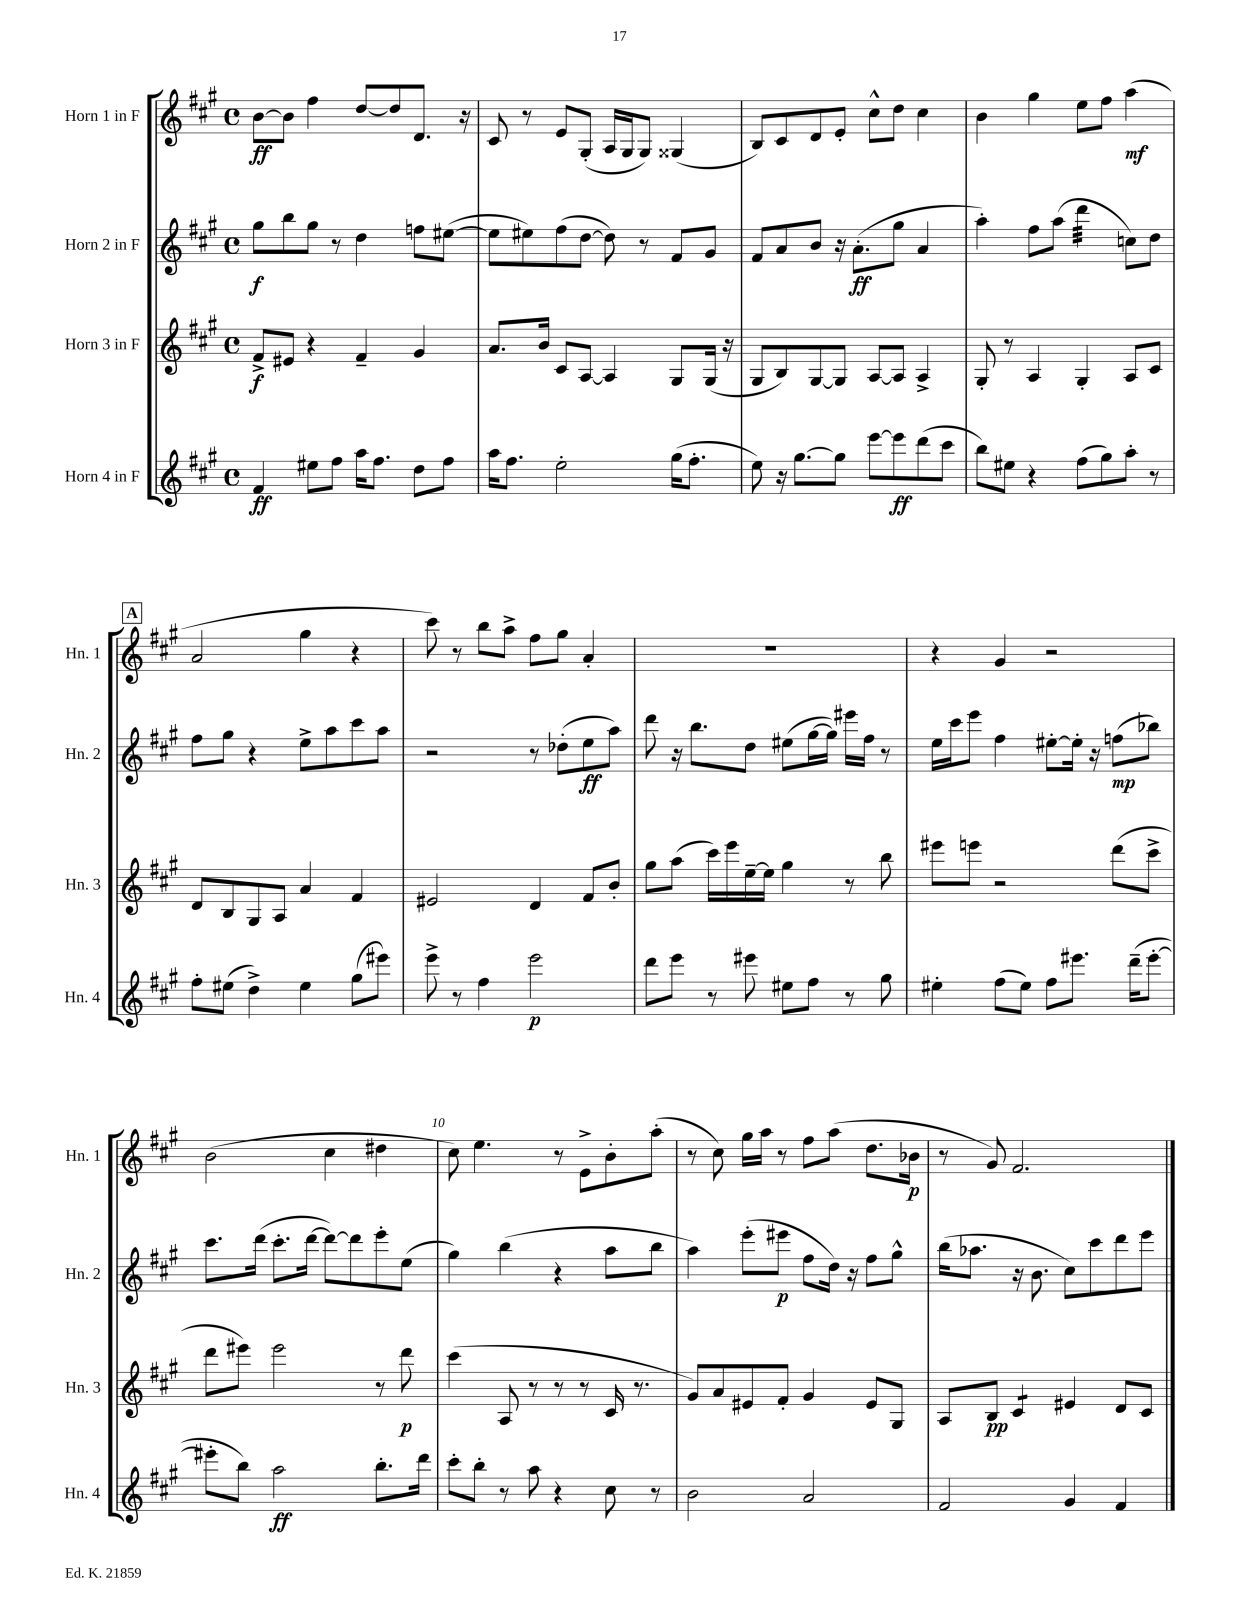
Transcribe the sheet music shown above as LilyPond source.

<<
\new StaffGroup <<
\new Staff = "s0" \with { instrumentName = "Horn 1 in F" shortInstrumentName = "Hn. 1" } {
    \clef treble \key a \major \defaultTimeSignature \time 4/4
    b'8~\ff b'8 fis''4 d''8~ d''8 d'8. r16 |
    cis'8 r8 e'8 gis8-.( a16 gis16 gis8) gisis4( |
    b8) cis'8 d'8 e'8-. cis''8-^ d''8 cis''4 |
    b'4 gis''4 e''8 fis''8 a''4\mf( |
    \mark \markup { \box "A" } a'2 gis''4 r4 |
    cis'''8) r8 b''8 a''8-> fis''8 gis''8 a'4-. |
    R1 |
    r4 gis'4 r2 |
    b'2( cis''4 dis''4 |
    cis''8) e''4. r8 e'8-> b'8-. a''8-.( |
    r8 cis''8) gis''16 a''16 r8 fis''8 a''8( d''8. bes'16\p |
    r8 gis'8) fis'2. \bar "|." |
}
\new Staff = "s1" \with { instrumentName = "Horn 2 in F" shortInstrumentName = "Hn. 2" } {
    \clef treble \key a \major \defaultTimeSignature \time 4/4
    gis''8\f b''8 gis''8 r8 d''4 f''8 eis''8~( |
    eis''8 eis''8) fis''8( d''8~ d''8) r8 fis'8 gis'8 |
    fis'8 a'8 b'8 r16 a'8.-.\ff( gis''8 a'4 |
    a''4-.) fis''8 a''8( d'''4:32 c''8) d''8 |
    \mark \markup { \box "A" } fis''8 gis''8 r4 e''8-> a''8 cis'''8 a''8 |
    r2 r8 des''8-.( e''8\ff a''8) |
    d'''8 r16 b''8. d''8 eis''8( gis''16~ gis''16) eis'''16 fis''16 r8 |
    e''16 cis'''16 e'''8 fis''4 eis''8~-. eis''16-. r16 f''8\mp( bes''8) |
    cis'''8. d'''16( cis'''8.-. d'''16~ d'''8~) d'''8 e'''8-. e''8( |
    gis''4) b''4( r4 a''8 b''8 |
    a''4) e'''8-.( eis'''8\p fis''8 d''16) r16 fis''8 gis''8-^ |
    b''16( aes''8. r16 b'8. cis''8) cis'''8 d'''8 e'''8 \bar "|." |
}
\new Staff = "s2" \with { instrumentName = "Horn 3 in F" shortInstrumentName = "Hn. 3" } {
    \clef treble \key a \major \defaultTimeSignature \time 4/4
    fis'8->\f eis'8 r4 fis'4-- gis'4 |
    a'8. b'16 cis'8 a8~ a4 gis8 gis16( r16 |
    gis8 b8) gis8~ gis8 a8~ a8 a4-> |
    gis8-. r8 a4 gis4-. a8 cis'8 |
    \mark \markup { \box "A" } d'8 b8 gis8 a8 a'4 fis'4 |
    eis'2 d'4 fis'8 b'8-. |
    gis''8 a''8( cis'''16) e'''16 e''16~-- e''16 gis''4 r8 b''8 |
    eis'''8 e'''8 r2 d'''8( cis'''8-> |
    d'''8 eis'''8) eis'''2 r8 d'''8\p |
    cis'''4( a8 r8 r8 r8 cis'16 r8. |
    gis'8) a'8 eis'8 fis'8-. gis'4 eis'8 gis8 |
    a8 b8\pp cis'4:8 eis'4 d'8 cis'8 \bar "|." |
}
\new Staff = "s3" \with { instrumentName = "Horn 4 in F" shortInstrumentName = "Hn. 4" } {
    \clef treble \key a \major \defaultTimeSignature \time 4/4
    fis'4\ff eis''8 fis''8 a''16 fis''8. d''8 fis''8 |
    a''16 fis''8. e''2-. gis''16( fis''8.-. |
    e''8) r16 gis''8.~ gis''8 e'''8~ e'''8\ff d'''8( cis'''8 |
    b''8) eis''8 r4 fis''8( gis''8) a''8-. r8 |
    \mark \markup { \box "A" } fis''8-. eis''8( d''4->) eis''4 gis''8( eis'''8) |
    e'''8-> r8 fis''4 e'''2\p |
    d'''8 e'''8 r8 eis'''8 eis''8 fis''8 r8 gis''8 |
    eis''4-. fis''8( eis''8) fis''8 eis'''8. d'''16--( eis'''8~-. |
    eis'''8-. b''8) a''2\ff b''8.-. d'''16 |
    cis'''8-. b''8-. r8 a''8 r4 cis''8 r8 |
    b'2 a'2 |
    fis'2 gis'4 fis'4 \bar "|." |
}
>>
>>
\layout { \context { \Score \override BarNumber.break-visibility = ##(#f #t #t) barNumberVisibility = #(every-nth-bar-number-visible 5) } }
